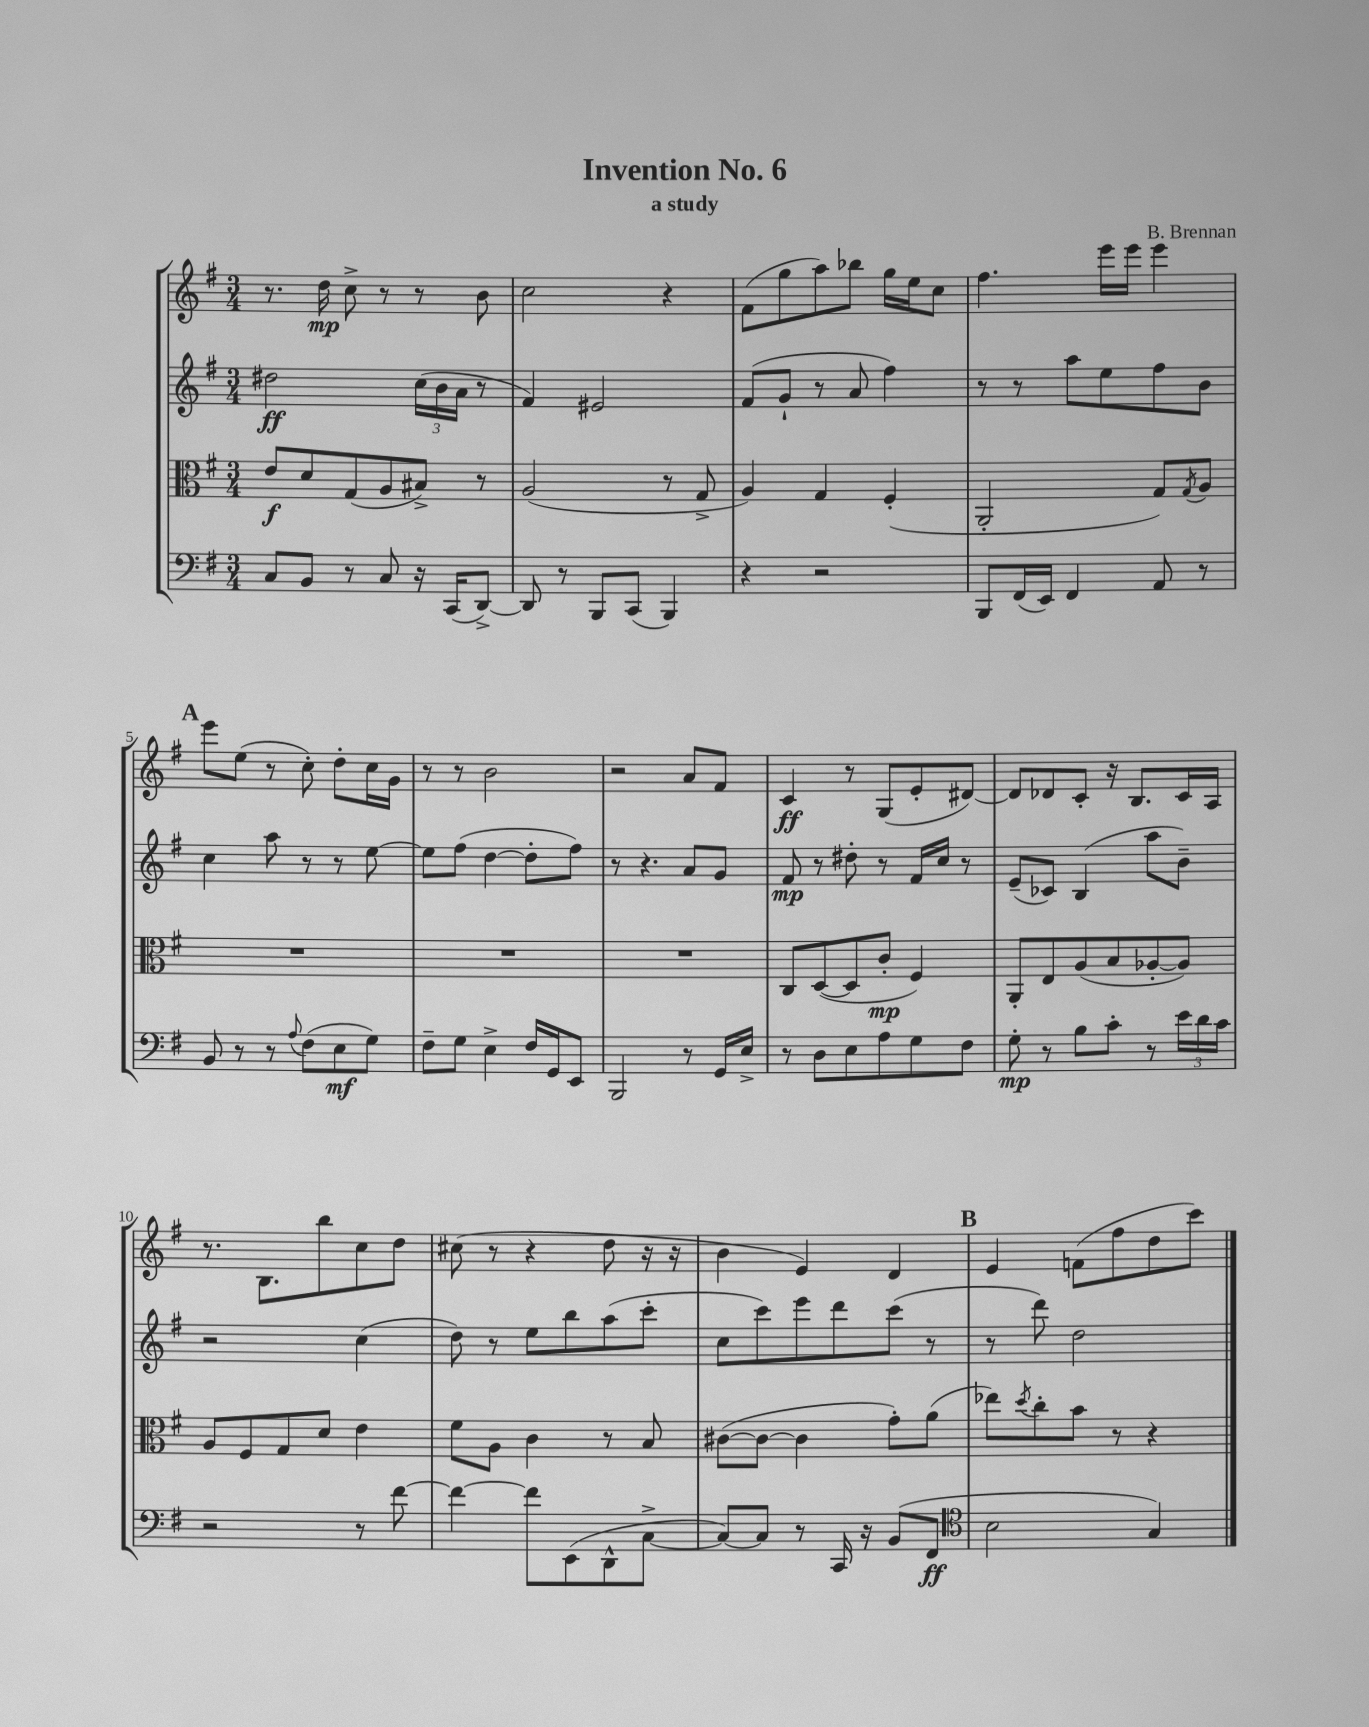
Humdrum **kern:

**kern	**dynam	**kern	**dynam	**kern	**dynam	**kern	**dynam
*part4	*part4	*part3	*part3	*part2	*part2	*part1	*part1
*staff4	*staff4	*staff3	*staff3	*staff2	*staff2	*staff1	*staff1
*clefF4	*	*clefC3	*	*clefG2	*	*clefG2	*
*k[f#]	*	*k[f#]	*	*k[f#]	*	*k[f#]	*
*M3/4	*	*M3/4	*	*M3/4	*	*M3/4	*
=1	=1	=1	=1	=1	=1	=1	=1
8C/L	.	8e/L	f	2dd#X\	ff	8.r	.
8BB/J	.	8d/	.	.	.	.	.
.	.	.	.	.	.	16dd\	mp
8r	.	(8G/	.	.	.	8cc^\	.
8C/	.	8A/	.	.	.	8r	.
16r	.	8B#X^/J)	.	(24cc\LL	.	8r	.
.	.	.	.	24b\	.	.	.
(16CC/KL	.	.	.	.	.	.	.
.	.	.	.	24a\JJ	.	.	.
[8DD^/J)	.	8r	.	8r	.	8b\	.
=2	=2	=2	=2	=2	=2	=2	=2
8DD/]	.	(2A/	.	4f#/)	.	2cc\	.
8r	.	.	.	.	.	.	.
8BBB/L	.	.	.	2e#X/	.	.	.
(8CC/J	.	.	.	.	.	.	.
4BBB/)	.	8r	.	.	.	4r	.
.	.	8G^/	.	.	.	.	.
=3	=3	=3	=3	=3	=3	=3	=3
4r	.	4A/)	.	(8f#/L	.	(8f#\L	.
.	.	.	.	8g`/J	.	8gg\	.
2r	.	4G/	.	8r	.	8aa\)	.
.	.	.	.	8a/	.	8bb-X\J	.
.	.	(4F#'/	.	4ff#\)	.	16gg\LL	.
.	.	.	.	.	.	16ee\J	.
.	.	.	.	.	.	8cc\J	.
=4	=4	=4	=4	=4	=4	=4	=4
8BBB/L	.	2AA'/	.	8r	.	4.ff#\	.
(16FF#/L	.	.	.	8r	.	.	.
16EE/JJ)	.	.	.	.	.	.	.
4FF#/	.	.	.	8aa\L	.	.	.
.	.	.	.	8ee\	.	16eee\LL	.
.	.	.	.	.	.	16eee\JJ	.
8AA/	.	8G/L)	.	8ff#\	.	4eee\	.
.	.	8qG/	.	.	.	.	.
8r	.	8A/J	.	8b\J	.	.	.
!!LO:LB:g=z
!!LO:REH:place=s1:t=A
=5	=5	=5	=5	=5	=5	=5	=5
8BB/	.	2.r	.	4cc\	.	8eee\L	.
8r	.	.	.	.	.	(8ee\J	.
8r	.	.	.	8aa\	.	8r	.
8qqA/	.	.	.	.	.	.	.
(8F#\L	.	.	.	8r	.	8cc'\)	.
8E\	mf	.	.	8r	.	8dd'\L	.
8G\J)	.	.	.	[8ee\	.	16cc\L	.
.	.	.	.	.	.	16g\JJ	.
=6	=6	=6	=6	=6	=6	=6	=6
8F#~\L	.	2.r	.	8ee\L]	.	8r	.
8G\J	.	.	.	(8ff#\J	.	8r	.
4E^\	.	.	.	[4dd\	.	2b\	.
16F#/LL	.	.	.	8dd'\L]	.	.	.
16GG/J	.	.	.	.	.	.	.
8EE/J	.	.	.	8ff#\J)	.	.	.
=7	=7	=7	=7	=7	=7	=7	=7
2BBB/	.	2.r	.	8r	.	2r	.
.	.	.	.	4.r	.	.	.
8r	.	.	.	8a/L	.	8a/L	.
16GG/LL	.	.	.	8g/J	.	8f#/J	.
16E^/JJ	.	.	.	.	.	.	.
=8	=8	=8	=8	=8	=8	=8	=8
8r	.	8C/L	.	8f#/	mp	4c/	ff
8D\L	.	([8D/	.	8r	.	.	.
8E\	.	8D/]	.	8dd#X'\	.	8r	.
8A\	.	8c'/J	mp	8r	.	(8G/L	.
8G\	.	4F#/)	.	16f#/LL	.	8e'/	.
.	.	.	.	16cc/JJ	.	.	.
8F#\J	.	.	.	8r	.	[8d#X/J)	.
=9	=9	=9	=9	=9	=9	=9	=9
8G'\	mp	8AA'/L	.	(8e~/L	.	8d#/L]	.
8r	.	8E/	.	8c-X/J)	.	8d-X/	.
8B\L	.	(8A/	.	(4B/	.	8c'/J	.
8c'\J	.	8B/	.	.	.	16r	.
.	.	.	.	.	.	8.B/L	.
8r	.	[8A-X'/	.	8aa\L	.	.	.
24e\LL	.	8A-/J])	.	8b~\J)	.	16c/L	.
24d\	.	.	.	.	.	.	.
.	.	.	.	.	.	16A/JJ	.
24c\JJ	.	.	.	.	.	.	.
!!LO:LB:g=z
=10	=10	=10	=10	=10	=10	=10	=10
2r	.	8A/L	.	2r	.	8.r	.
.	.	8F#/	.	.	.	.	.
.	.	.	.	.	.	8.B\L	.
.	.	8G/	.	.	.	.	.
.	.	8d/J	.	.	.	8bb\	.
8r	.	4e\	.	(4cc\	.	8cc\	.
[8f#\	.	.	.	.	.	8dd\J	.
=11	=11	=11	=11	=11	=11	=11	=11
4f#\_	.	8f#\L	.	8dd\)	.	(8cc#X\	.
.	.	8A\J	.	8r	.	8r	.
8f#\L]	.	4c\	.	8ee\L	.	4r	.
(8EE\	.	.	.	8bb\	.	.	.
8DD^^\	.	8r	.	(8aa\	.	8dd\	.
[8C^\J	.	8B/	.	8ccc'\J	.	16r	.
.	.	.	.	.	.	16r	.
=12	=12	=12	=12	=12	=12	=12	=12
8C/L_)	.	([8c#X\L	.	8cc\L	.	4b\	.
8C/J]	.	8c#\J_	.	8ccc\)	.	.	.
8r	.	4c#\]	.	8eee\	.	4e/)	.
16CC/	.	.	.	8ddd\	.	.	.
16r	.	.	.	.	.	.	.
(8BB/L	.	8g'\L)	.	(8ccc\J	.	4d/	.
8FF#/J	ff	(8a\J	.	8r	.	.	.
!!LO:REH:place=s1:t=B
=13	=13	=13	=13	=13	=13	=13	=13
*clefC4	*	*	*	*	*	*	*
2B\	.	8ee-X\L)	.	8r	.	4e/	.
.	.	8qdd/	.	.	.	.	.
.	.	8cc'\	.	8ddd\)	.	.	.
.	.	8b\J	.	2dd\	.	(8fn\L	.
.	.	8r	.	.	.	8ff#\	.
4G/)	.	4r	.	.	.	8dd\	.
.	.	.	.	.	.	8ccc\J)	.
==	==	==	==	==	==	==	==
*-	*-	*-	*-	*-	*-	*-	*-
